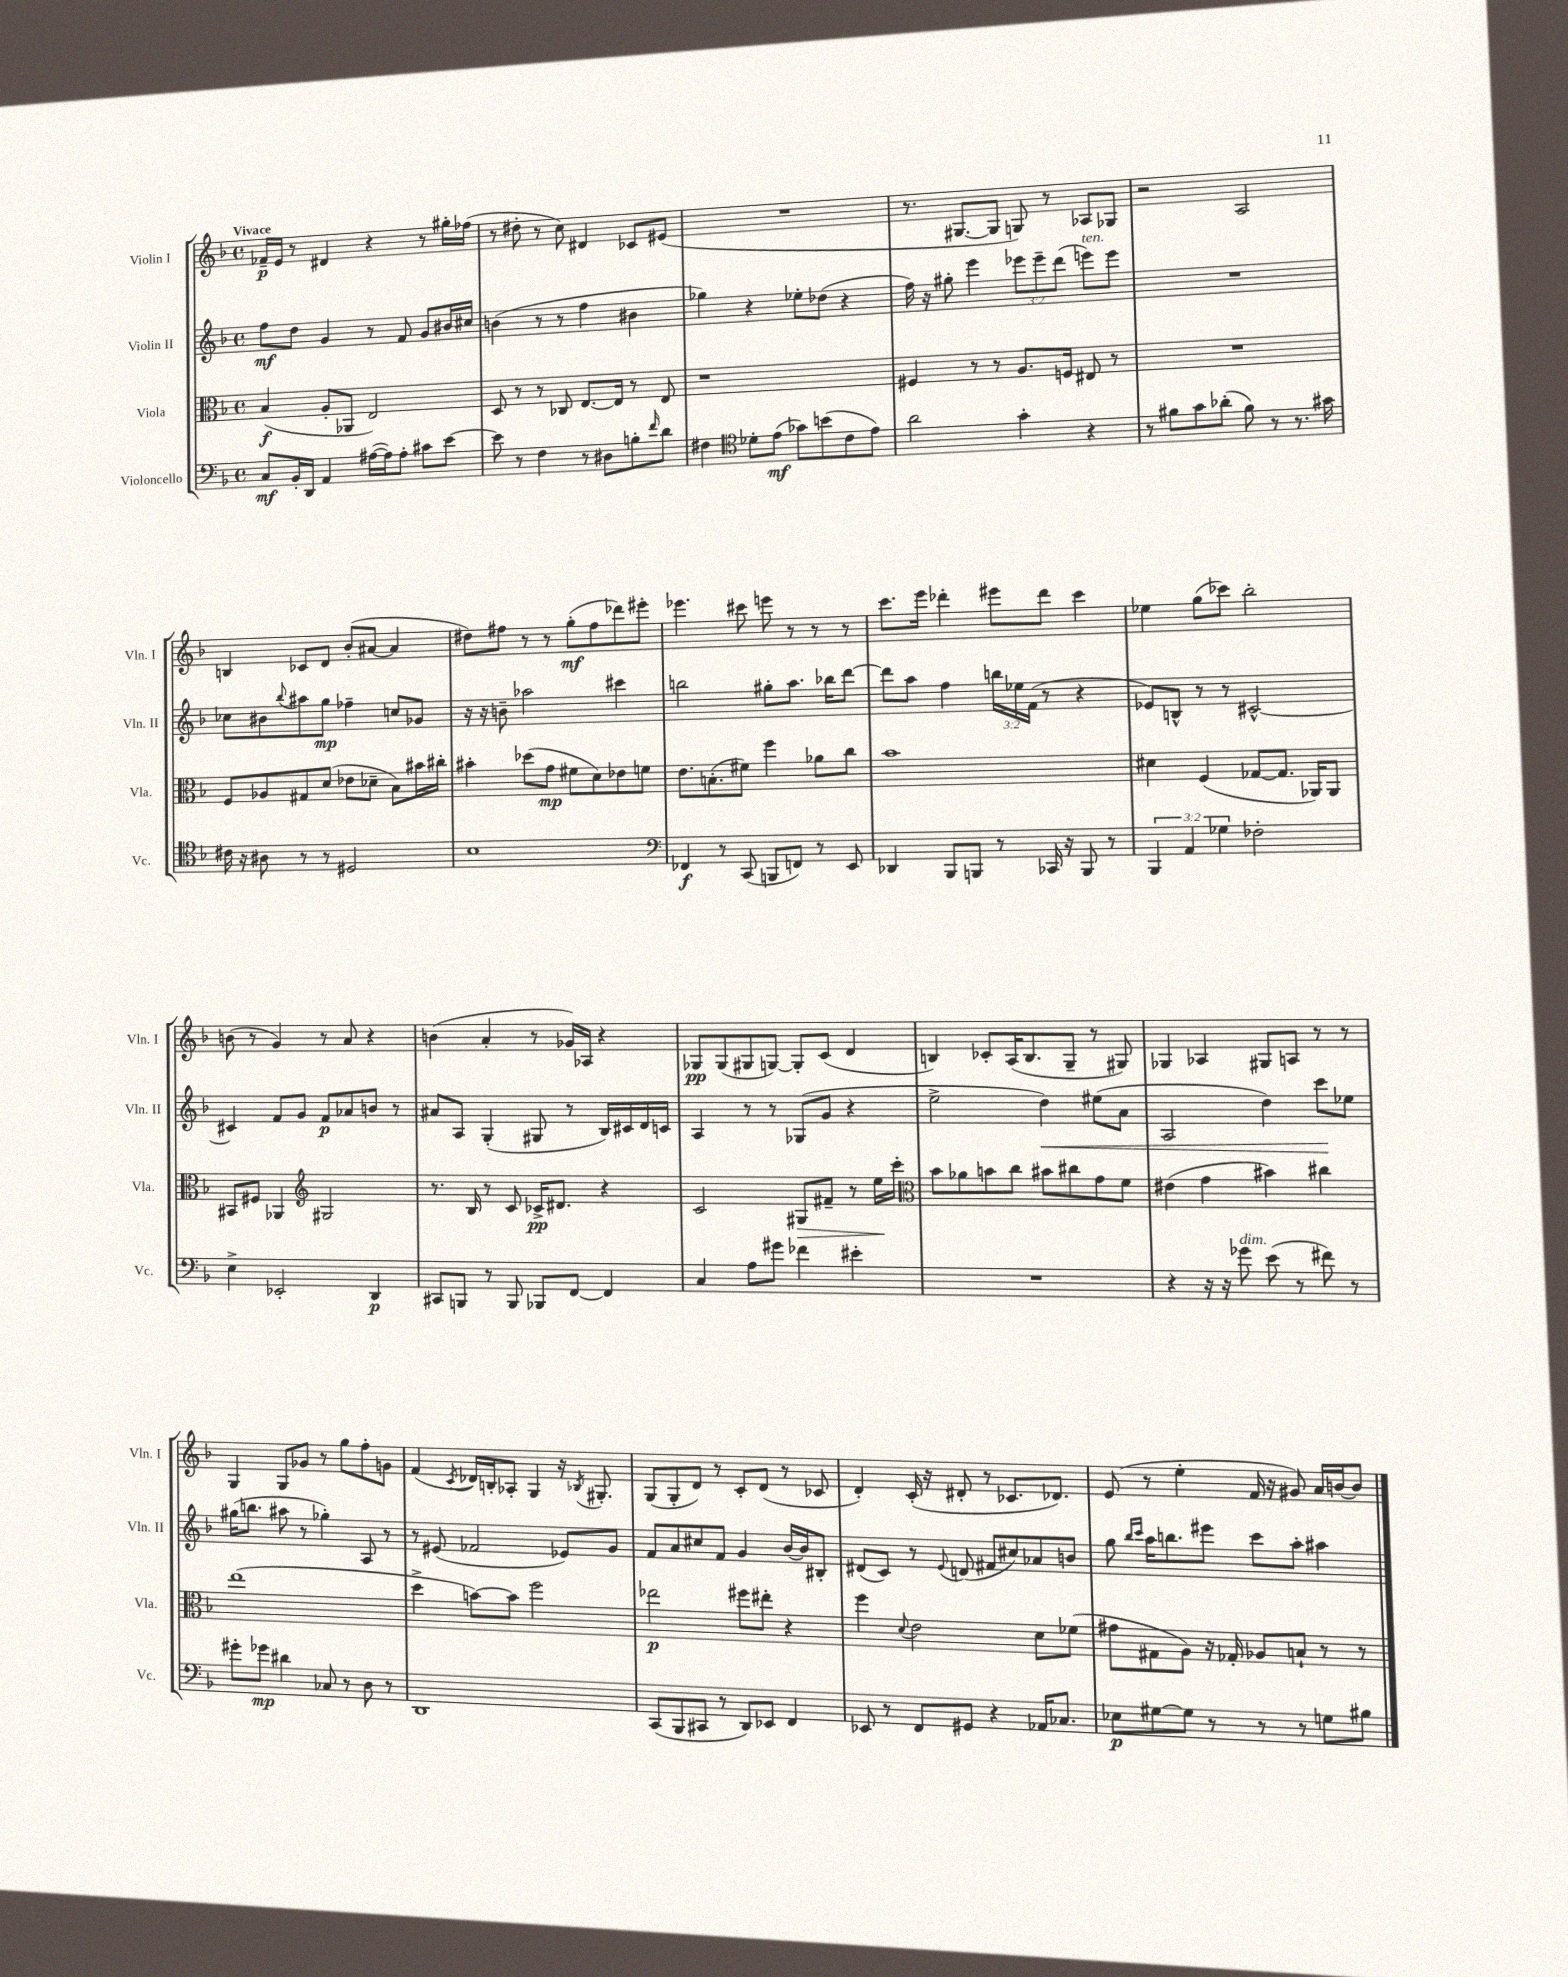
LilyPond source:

<<
\new StaffGroup <<
\new Staff = "s0" \with { instrumentName = "Violin I" shortInstrumentName = "Vln. I" } {
    \clef treble \key f \major \defaultTimeSignature \time 4/4 \tempo "Vivace"
    fes'16--\p e'16 r8 dis'4 r4 r8 gis''16-. fes''16( |
    r8 dis''8-. r8 c''8) dis'4 ces'8 eis'8( |
    R1 |
    r8. gis8.~ gis8 g8) r8 aes8 ges8 |
    r2 a2 |
    b4 ces'8 d'8 bes'8-.( ais'8~ ais'4 |
    dis''8) fis''8 r8 r8 g''8-.\mf( fis''8 des'''8) eis'''8-. |
    ees'''4. cis'''8 e'''8 r8 r8 r8 |
    c'''8. e'''16 des'''4-. eis'''8 des'''8 c'''4 |
    ees''4 g''8( ces'''8) bes''2-. |
    b'8( r8 g'4) r8 a'8 r4 |
    b'4( a'4-. r8 ges'16) aes16 r4 |
    ges8\pp ges8( gis8 g8~) g8-. c'8( d'4 |
    b4) ces'8-. a16( b8. g8-- r8 gis8) |
    ges4 aes4 gis8 a8 r8 r8 |
    g4 g8 ges'8 r8 g''8 f''8-. g'8 |
    f'4( \acciaccatura { c'8 } des'16) b16-. aes8-. g4 r16 \acciaccatura { bes8 } gis8.-. |
    g8( g8-. d'8) r8 c'8-. d'8( r8 ces'8 |
    d'4-.) c'16-.( r16 dis'8-. r8 ces'8. des'8.) |
    e'8( r8 e''4-. f'16 r16 gis'8) a'16 b'16~ b'8 \bar "|." |
}
\new Staff = "s1" \with { instrumentName = "Violin II" shortInstrumentName = "Vln. II" } {
    \clef treble \key f \major \defaultTimeSignature \time 4/4 \override Staff.TupletNumber.text = #tuplet-number::calc-fraction-text
    f''8\mf d''8 g'4 r8 f'8 g'8 bis'16 cis''16 |
    b'4( r8 r8 f''4 bis'4 |
    ges''4) r4 ees''8-. des''8( r4 |
    f''16) r16 gis''8-. e'''4 \tuplet 3/2 { ees'''8 ees'''8-- d'''8( } e'''8^\markup { \italic "ten." }) e'''8 |
    R1 |
    ces''8 bis'8 \appoggiatura { bes''8 } ais''8 g''8\mp fes''4-- c''8 ges'8 |
    r16 r16 b'8-- aes''2 cis'''4 |
    b''2 gis''8-. a''8. bes''16 d'''8~ |
    d'''8 a''8 f''4 \tuplet 3/2 { b''16 ees''16 f'16( } r8 r4 |
    ees'8) b8-^ r8 r8 cis'2~-^ |
    cis'4 f'8 g'8 f'8\p aes'8 b'8 r8 |
    ais'8 a8 g4-.( gis8 r8 bes16) cis'16 d'16 c'16 |
    a4 r8 r8 ges8( g'8 r4 |
    e''2-> d''4\<) eis''8( a'8 |
    a2 d''4) c'''8\! ees''8 |
    gis''16( b''8. ais''8 r8 ges''4-.) a8 r8 |
    r8 eis'8( fes'2 ees'8) g'8 |
    f'8 a'8 cis''8 f'8 g'4 bes'16~ bes'16 bis8-. |
    dis'8( c'8) r8 \appoggiatura { e'8 } d'8( fis'8 cis''8) aes'8 b'8 |
    g''8 \grace { bes''16 c'''16 } a''16 b''8. eis'''8 c'''8 a''8-. ais''4 \bar "|." |
}
\new Staff = "s2" \with { instrumentName = "Viola" shortInstrumentName = "Vla." } {
    \clef alto \key f \major \defaultTimeSignature \time 4/4
    bes4\f( a8-. aes,8 e2) |
    d8 r8 r8 ces8 e8.~ e16 r8 e8 |
    r1 |
    fis4 r8 r8 a8. f16 eis8 r8 |
    R1 |
    f8 aes8 gis8 d'8( ees'8 des'8-- bes8) bis'16 cis''16-. |
    bis'4-. des''8( g'8\mp fis'8 d'8) ees'8 f'8 |
    e'8. b8.-.( fis'8) f''4 aes'8 c''8 |
    bes'1 |
    dis'4 f4( ges8~ ges8. aes,16) aes,8 |
    bis,8 fis8 aes,4 \clef treble gis2 |
    r8. bes16 r8 c'8 ces'16->\pp dis'8. r4 |
    c'2 gis8\> fis'8-- r8 e''16\! c'''16-. |
    \clef alto bes'8 aes'8 b'8 c''8 bis'8 cis''8 g'8 f'8 |
    eis'4( g'4 bis'4) cis''4 |
    e''1( |
    d''4-> b'8~) b'8 f''2 |
    ees''2\p fis''8 eis''8-. r4 |
    f''4 \appoggiatura { d'8 } e'2 d'8 fes'8( |
    gis'8 gis8 a8) r16 ges16-. aes8 b8-! r8 r8 \bar "|." |
}
\new Staff = "s3" \with { instrumentName = "Violoncello" shortInstrumentName = "Vc." } {
    \clef bass \key f \major \defaultTimeSignature \time 4/4 \override Staff.TupletNumber.text = #tuplet-number::calc-fraction-text
    c8\mf bes,16-. d,16 a,4 ais16~( ais16) ais8-. cis'8 e'8~ |
    e'8 r8 f4 r8 dis8 b8-. \grace { f'16 } d'8 |
    fis4 \clef tenor des'8-. e'8\mf( ges'8) b'8( c'8 e'8) |
    a'2 g'4-. r4 |
    r8 fis'8 g'8 aes'8-.( fis'8) r8 r8. gis'16 |
    cis'16 r16 ais8 r8 r8 dis2 |
    bes1 |
    \clef bass fes,4\f r8 c,8( b,,8 f,8) r8 e,8 |
    des,4 bes,,8 b,,8 r8 ces,16 r16 b,,8 r8 |
    \tuplet 3/2 { bes,,4 a,4 ges4 } fes2-. |
    e4-> ees,2-. d,4\p |
    cis,8 b,,8 r8 b,,8 bes,,8 f,8~ f,4 |
    c4 a8 gis'8 fes'4 eis'4-. |
    R1 |
    r4 r16 r16 ges'8^\markup { \italic "dim." } e'8( r8 fis'8) r8 |
    gis'8-. ges'8\mp dis'4 ces8 r8 d8 r8 |
    d,1 |
    c,8( bes,,8 cis,8 r8 d,8) ees,8 f,4 |
    ees,8 r8 f,8 gis,8 r4 aes,16 ces8. |
    ees8\p gis8~ gis8 r8 r8 r8 g8 bis8 \bar "|." |
}
>>
>>
\layout { \context { \Score \remove "Bar_number_engraver" } }
